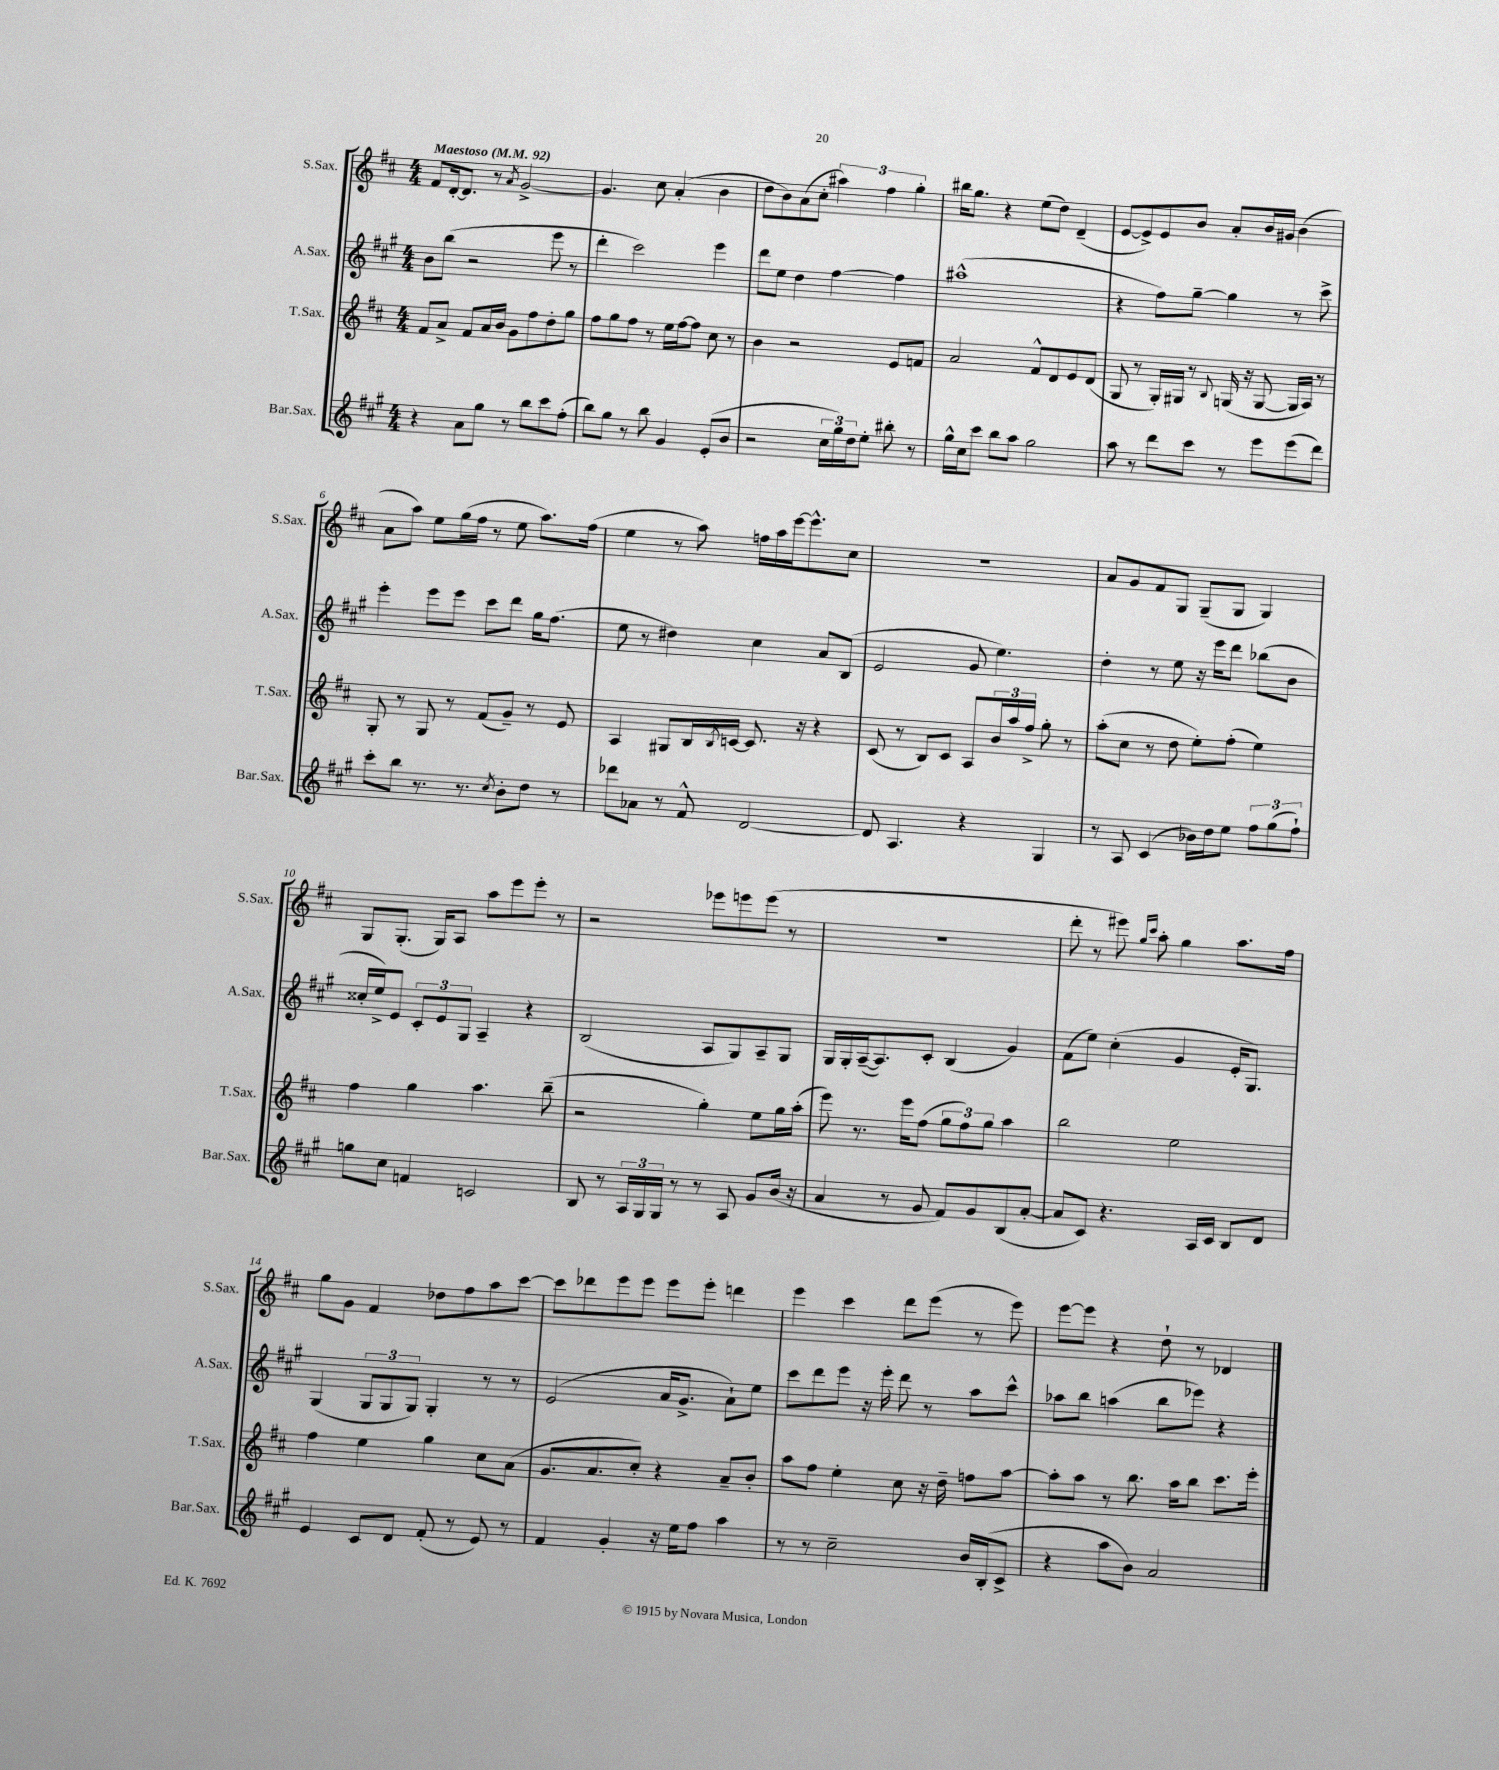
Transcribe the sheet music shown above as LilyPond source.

<<
\new StaffGroup <<
\new Staff = "s0" \with { instrumentName = "S.Sax." shortInstrumentName = "S.Sax." } {
    \clef treble \key d \major \numericTimeSignature \time 4/4 \tempo "Maestoso" 4 = 92
    fis'8 d'16~-. d'8. r8 \acciaccatura { a'8 } g'2~-> |
    g'4. cis''8 a'4-.( b'4 |
    d''8 b'8) a'8( cis''8-. \tuplet 3/2 { ais''4) fis''4 g''4-. } |
    bis''16 g''8. r4 e''8( d''8) d'4--( |
    e'8~ e'8->) e'8 b'8 a'8-. b'16 gis'16 b'4( |
    a'8 a''8) e''8 g''16( fis''16 r8 e''8 a''8.) fis''16( |
    e''4 r8 a''8) f''16 a''16 e'''16~ e'''8.-^ cis''8 |
    R1 |
    a'8 g'8 fis'8 g8 g8--( g8 g4) |
    g8 g8.-.( g16) a8 a''8 e'''8 e'''8-. r8 |
    r2 ees'''8 e'''8 e'''8( r8 |
    R1 |
    d'''8-. r8 eis'''8) \grace { g''16 cis'''16 } a''8-. g''4 a''8. fis''16 |
    g''8 g'8 fis'4 des''8 fis''8 a''8 cis'''8~ |
    cis'''8 des'''8 e'''8 e'''8 e'''8 e'''8-. d'''4 |
    e'''4 cis'''4 d'''8 e'''8( r8 e'''8) |
    e'''8~ e'''8 r4 d''8-! r8 des'4 \bar "|." |
}
\new Staff = "s1" \with { instrumentName = "A.Sax." shortInstrumentName = "A.Sax." } {
    \clef treble \key a \major \numericTimeSignature \time 4/4
    b'8 b''8( r2 e'''8 r8 |
    d'''4-. cis'''2) e'''4 |
    d'''8 e''8 d''4 fis''4~ fis''4 |
    ais''1-^( |
    r4 fis''8) gis''8~-- gis''4 r8 cis'''8-> |
    e'''4-. e'''8 e'''8 cis'''8 d'''8 gis''16 fis''8.( |
    e''8 r8 dis''4) cis''4 a'8 b8( |
    e'2 gis'8 e''4.) |
    d''4-. r8 e''8 r16 e'''16 d'''8 bes''8( b'8 |
    cisis''16-. e''16->) e'8 \tuplet 3/2 { cis'8-. e'8 gis8 } a4-- r4 |
    b2( a8 gis8) a8-- gis8 |
    gis16 gis16-. a16~--( a8.) cis'8-. b4( gis'4) |
    fis'8( e''8) cis''4-.( gis'4 e'16-. gis8.) |
    gis4( \tuplet 3/2 { gis8 gis8 gis8) } gis4-. r8 r8 |
    e'2( a'16 gis'8.-> a'8-!) e''8 |
    cis'''8 d'''8 e'''8 r16 e'''16-. d'''8 r8 a''8 cis'''8-^ |
    aes''8 b''8 a''4( b''8 ees'''8) r4 \bar "|." |
}
\new Staff = "s2" \with { instrumentName = "T.Sax." shortInstrumentName = "T.Sax." } {
    \clef treble \key d \major \numericTimeSignature \time 4/4
    fis'8 a'8-> fis'8 a'16 b'16 g'8 fis''8 d''8-. g''8 |
    fis''8 g''8 fis''8 r8 e''16 fis''16~ fis''8 cis''8 r8 |
    b'4 r2 e'8 f'8 |
    a'2 fis'8-^ d'8 e'8 d'8( |
    g8 r8 g16-.) gis16 r8 \appoggiatura { b8 } g16( r16 g8~ g16 a16) r8 |
    g8-. r8 g8 r8 fis'8( g'8--) r8 e'8 |
    a4 gis8 b16 \acciaccatura { b8 } c'16~ c'8. r16 r4 |
    cis'8( r8 b8) cis'8 a8 \tuplet 3/2 { b'16 a''16 fis''16-> } g''8-. r8 |
    a''8-.( cis''8 r8 d''8 e''8-.) fis''8-.( e''4) |
    fis''4 g''4 a''4. b''8--( |
    r2 g''4-.) e''8 g''16 a''16-.( |
    e'''8) r8. e'''16 fis''8( \tuplet 3/2 { g''8 fis''8) g''8 } a''4 |
    b''2 e''2 |
    fis''4 e''4 g''4 cis''8 a'8( |
    g'8. a'8. cis''8-.) r4 a'8-- b'8-. |
    a''8 fis''8 e''4-. cis''8 r16 d''16-- f''8 a''8~ |
    a''8-. a''8 r8 b''8. a''16 b''8 cis'''8. e'''16-. \bar "|." |
}
\new Staff = "s3" \with { instrumentName = "Bar.Sax." shortInstrumentName = "Bar.Sax." } {
    \clef treble \key a \major \numericTimeSignature \time 4/4
    r4 a'8 gis''8 r8 b''8 cis'''8 fis''8-.( |
    b''8) gis''8 r8 b''8 gis'4 e'8-.( b'8 |
    r2 \tuplet 3/2 { cis''16 gis''16) d''16 } e''8-. bis''8-. r8 |
    gis''16-^ cis''16 cis'''8 b''8 a''8 gis''2 |
    a''8 r8 d'''8 cis'''8 r8 e'''8 e'''8( d'''8) |
    cis'''8-. b''8 r8. r8. \acciaccatura { cis''8 } b'8-. d''8 r8 |
    des'''8 aes'8 r8 fis'8-^ d'2~ |
    d'8 a4. r4 gis4 |
    r8 a8 cis'4( bes'16) d''16 e''8 \tuplet 3/2 { fis''8 gis''8( fis''8-!) } |
    g''8 cis''8 f'4 c'2 |
    b8 r8 \tuplet 3/2 { a16 gis16 gis16 } r8 r8 a8 gis'8 b'16( r16 |
    a'4 r8 gis'8 fis'8) gis'8 b8( a'8~-. |
    a'8 cis'8) r4. a16 cis'16 b8 d'8 |
    e'4 cis'8 d'8 fis'8-.( r8 e'8) r8 |
    fis'4 gis'4-. r16 e''16 fis''8 a''4 |
    r8 r8 cis''2-- b'16 b16-.( cis'8-> |
    r4 a''8 b'8) a'2 \bar "|." |
}
>>
>>
